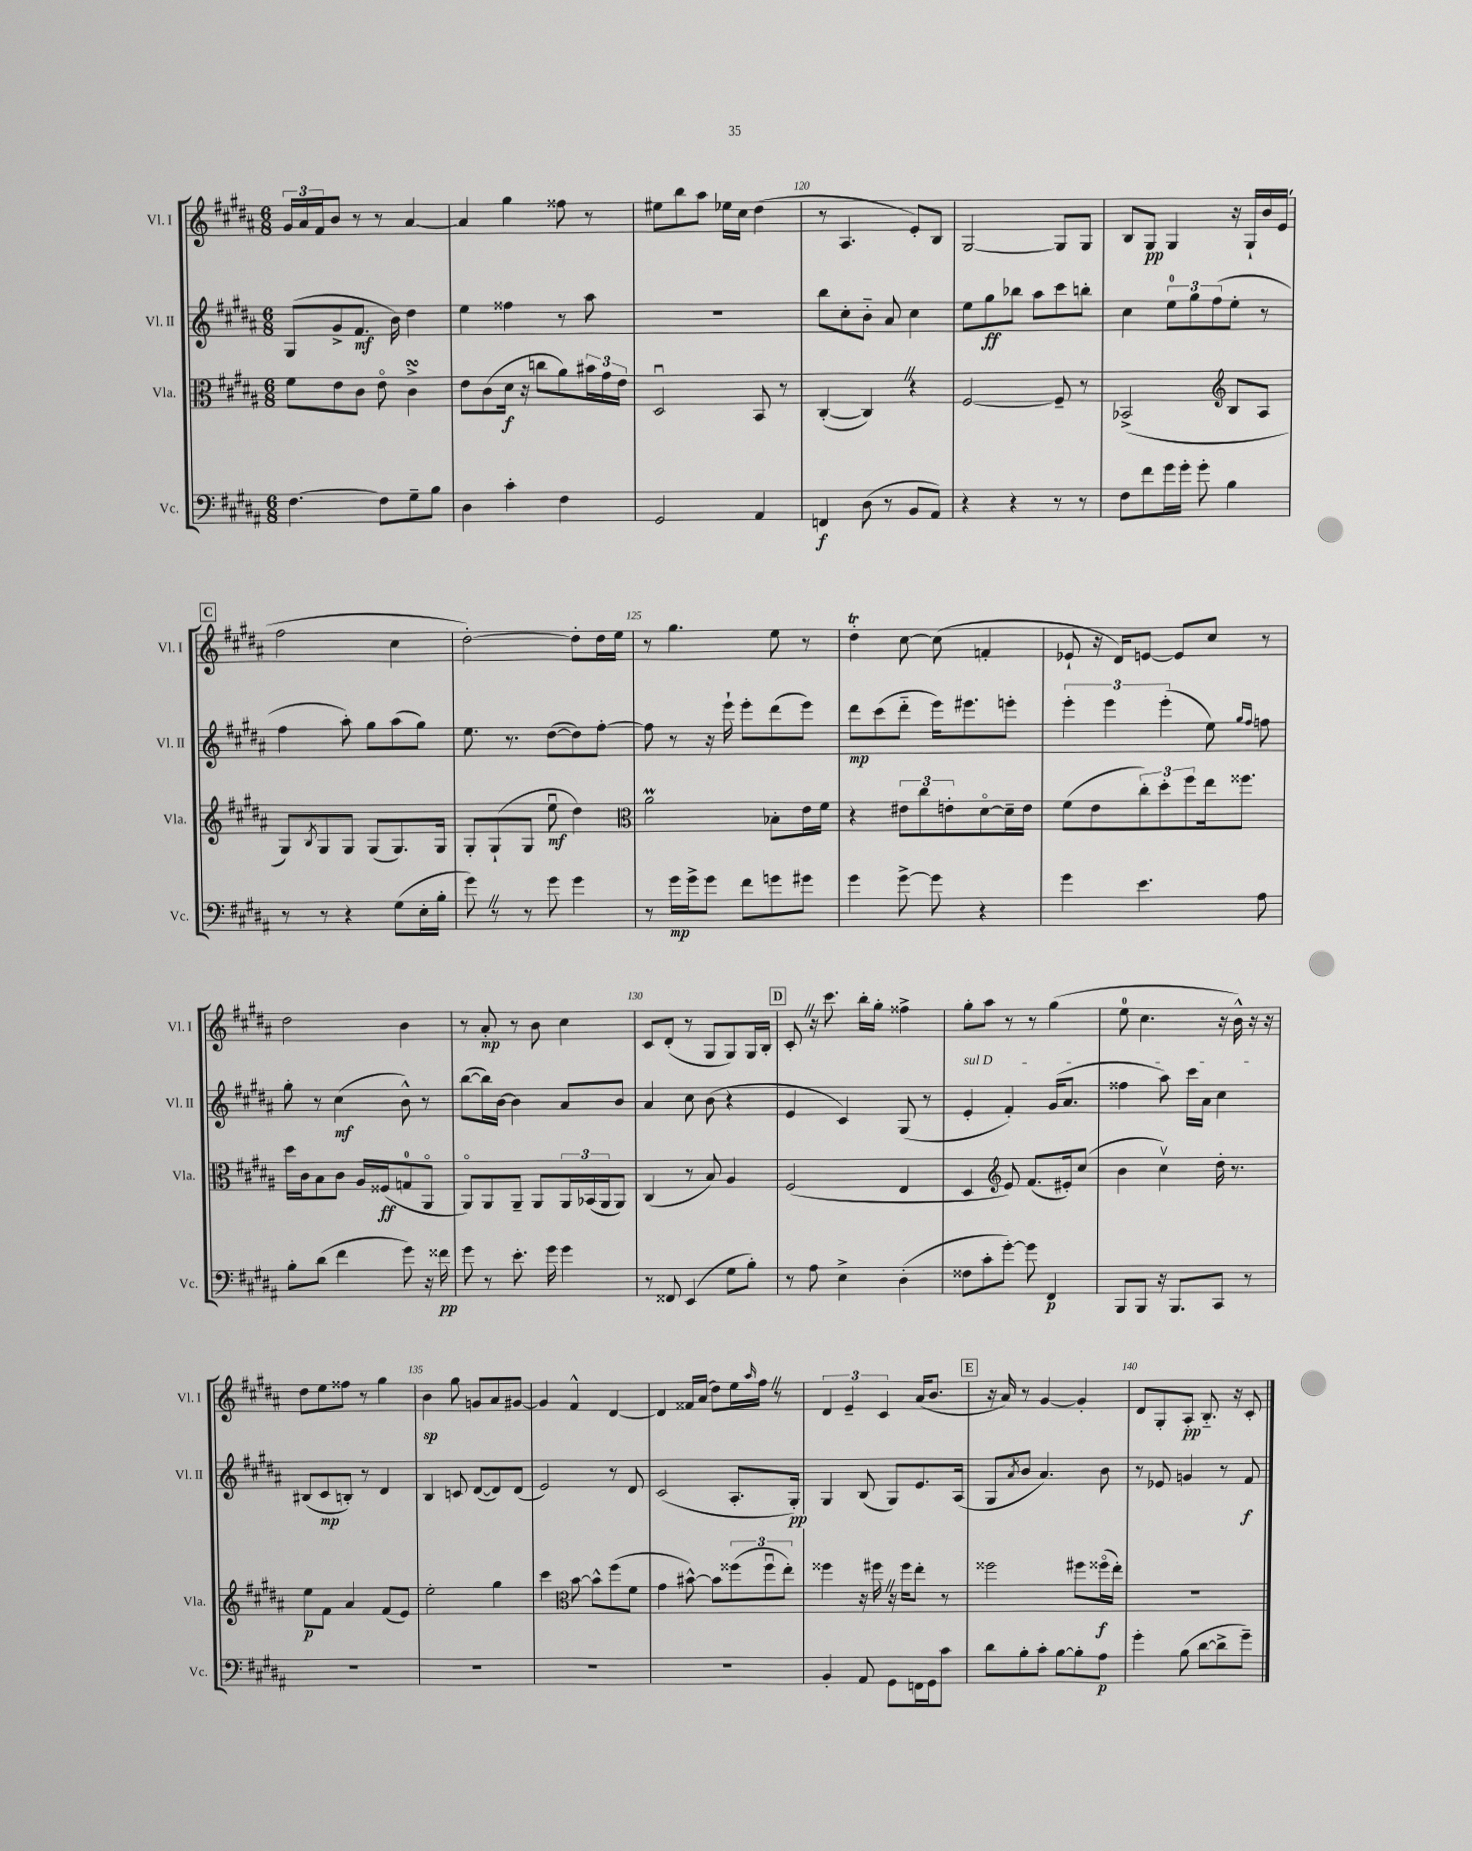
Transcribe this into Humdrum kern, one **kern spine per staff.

**kern	**kern	**kern	**kern
*staff4	*staff3	*staff2	*staff1
*clefF4	*clefC3	*clefG2	*clefG2
*k[f#c#g#d#a#]	*k[f#c#g#d#a#]	*k[f#c#g#d#a#]	*k[f#c#g#d#a#]
*M6/8	*M6/8	*M6/8	*M6/8
[4.F#	8f#	(8G#	24g#
.	.	.	24a#
.	.	.	24f#
.	8e	8g#^	8b
.	8c#	8.f#	8r
8F#]	8eo	.	8r
.	.	16b)	.
8G#~	4c#^	4dd#	[4a#
8B	.	.	.
=	=	=	=
4D#	8e	4ee	4a#]
.	(8c#	.	.
4c#'	16d#	4ff##	4gg#
.	16r	.	.
.	8cc	.	.
4F#	8a#)	8r	8ff##
.	24b#	8aa#	8r
.	24g#	.	.
.	24e	.	.
=	=	=	=
2GG#	2D#u	2.r	8ee#
.	.	.	8bb
.	.	.	8aa#
.	.	.	16ee-
.	.	.	16cc#
4AA#	8BB	.	(4dd#
.	8r	.	.
=	=	=	=
4FF	([4C#'	8bb	8r
.	.	8cc#'	4.A#
(8D#	4C#])	8b'~	.
8r	.	8a#	.
8BB	4r	4cc#	8e')
8AA#)	.	.	8B
=	=	=	=
4r	[2F#	8ee	[2G#
.	.	8gg#	.
4r	.	8bb-	.
.	.	8aa#	.
8r	8F#~]	8ccc#	8G#]
8r	8r	8bb'	8G#
=	=	=	=
8F#	(2BB-^	4cc#	8B
8f#	.	.	8G#
16g#	.	12ee	4G#
16g#'	.	.	.
.	.	12gg#	.
8g#'	.	.	.
.	.	(12ff#	.
*	*clefG2	*	*
4B	8B	8ee'	16r
.	.	.	16G#`
.	8A#	8r	16b
.	.	.	(16e
=	=	=	=
8r	8G#)	4ff#	2ff#
.	8qB	.	.
8r	8G#	.	.
4r	8G#	8aa#')	.
.	(8G#	8gg#	.
(8G#	8.G#)	(8aa#	4cc#
16E'	.	8gg#)	.
16B'	16G#	.	.
=	=	=	=
8g#)	8G#'	8.ee	[2dd#')
8r	(8G#`	.	.
.	.	8.r	.
8r	8G#	.	.
8g#	8eeu	([8dd#	.
4g#	4dd#)	8dd#])	8dd#']
.	.	[8ff#'	16dd#
.	.	.	16ee
=	=	=	=
*	*clefC3	*	*
8r	2a#	8ff#]	8r
16g#	.	8r	4.gg#
16g#^	.	.	.
8g#	.	16r	.
.	.	16eee`	.
8f#	.	8eee'	.
8g	8B-'	(8ddd#	8ee
8g#	16e	8eee)	8r
.	16f#	.	.
=	=	=	=
4g#	4r	8ddd#	4dd#'
.	.	(8ccc#	.
[8g#^	12e#	8ddd#'~	[8cc#
.	12cc#	.	.
8g#]	.	16eee)	(8cc#]
.	12e'	.	.
.	.	8.eee#	.
4r	[8d#o	.	4f'
.	16d#~]	8eee'	.
.	16e	.	.
=	=	=	=
4g#	(8f#	6eee'	8e-`
.	8e	.	16r
.	.	6eee	.
.	.	.	16d#)
4.e	12cc#')	.	[8e
.	12dd#'	(6eee'	.
.	.	.	8e]
.	12ff#	.	.
.	16ee	8ee)	8cc#
.	8.ff##	.	.
.	.	16qqgg#	.
.	.	16qqff#	.
8A#	.	8ff	8r
=	=	=	=
8B'	16dd#	8gg#'	2dd#
.	16c#	.	.
(8d#	8B	8r	.
4f#	8c#	(4cc#	.
.	16A#	.	.
.	(16F##	.	.
8g#)	8G	8b^^)	4b
16r	8AA#o	8r	.
16f##	.	.	.
=	=	=	=
8g#	8AA#o)	([8bb	8r
8r	8AA#	16bb])	8a#'
.	.	[16b	.
8.e'	8AA#~	4b]	8r
.	8AA#	.	8b
16g#	.	.	.
4g#	24AA#	8a#	4cc#
.	(24BB-	.	.
.	24AA#	.	.
.	8AA#)	8b	.
=	=	=	=
8r	(4C#	4a#	8c#
8FF##	.	.	(8d#'
(4EE	8r	8cc#	8r
.	8B)	(8b	8G#
8G#	4A#	4r	8G#)
8B')	.	.	16G#
.	.	.	16B'
=	=	=	=
8r	(2F#	4e	8c#'
8A#	.	.	16r
.	.	.	8.ccc#
4E^	.	4c#)	.
.	.	.	16bb'
.	.	.	16gg#'
(4D#'	4E	(8G#	4ff##^
.	.	8r	.
=	=	=	=
8F##	4D#	4e'	8gg#'
8c#'	.	.	8aa#
*	*clefG2	*	*
[8g#')	8e)	4f#')	8r
8g#]	(8.f#	.	8r
4FF#	.	(16g#	(4gg#
.	16e#')	8.a#	.
.	(8cc#	.	.
=	=	=	=
8BBB	4b	4ff##	8ee
8BBB	.	.	4.cc#
16r	4cc#v)	8aa#)	.
8.BBB	.	.	.
.	.	16ccc#	.
.	.	16a#	.
8CC#	16dd#'	4cc#	16r
.	8.r	.	16b^^)
8r	.	.	16r
.	.	.	16r
=	=	=	=
2.r	8ee	(8B#	8dd#
.	8f#	8c#	8ee
.	4a#	8B')	8ff##
.	.	8r	8r
.	(8f#	4d#	4gg#
.	8e)	.	.
=	=	=	=
2.r	2ee'	4B	4b
.	.	8c	8gg#
.	.	([8d#	8g
.	4gg#	8d#])	8a#
.	.	(8d#	[8g#
=	=	=	=
2.r	4ccc#	2e)	4g#]
*	*clefC3	*	*
.	[8b	.	4f#^^
.	8b^^]	.	.
.	(8ff#	8r	[4d#
.	8f#	8d#	.
=	=	=	=
2.r	4g#	(2c#	4d#]
.	[8b#^^)	.	16f##
.	.	.	(16a#
.	8b#]	.	8dd#)
.	(12ff##	8.A#'	16ee
.	.	.	16qqaa#
.	.	.	16ff#
.	12ff##u	.	.
.	.	.	8r
.	12ee')	.	.
.	.	16G#')	.
=	=	=	=
4BB'	4ff##	4G#	6d#
.	.	.	6e~
8AA#	16r	(8B	.
.	16ff#	.	.
.	.	.	6c#
8GG#	16r	8G#)	.
.	16ff#	.	.
16FF	8ee'	8.e	(16a#
16GG#	.	.	8.b
8c#	8r	.	.
.	.	(16A#	.
=	=	=	=
8d#	2ff##	8G#	16r
.	.	.	16a#)
.	.	8qa#	.
8B'	.	8b	8r
8c#'	.	4.a#)	[4g#
[8B	.	.	.
8B']	8ff#	.	4g#']
8A#	(16ff##o	8b	.
.	16ee')	.	.
=	=	=	=
4g#'	2.r	8r	8d#
.	.	8e-	8G#'
(8B	.	4g	8A#'
[8d#	.	.	8.B'~
8d#^]	.	8r	.
.	.	.	16r
8g#~)	.	8f#	8c#'
==	==	==	==
*-	*-	*-	*-
